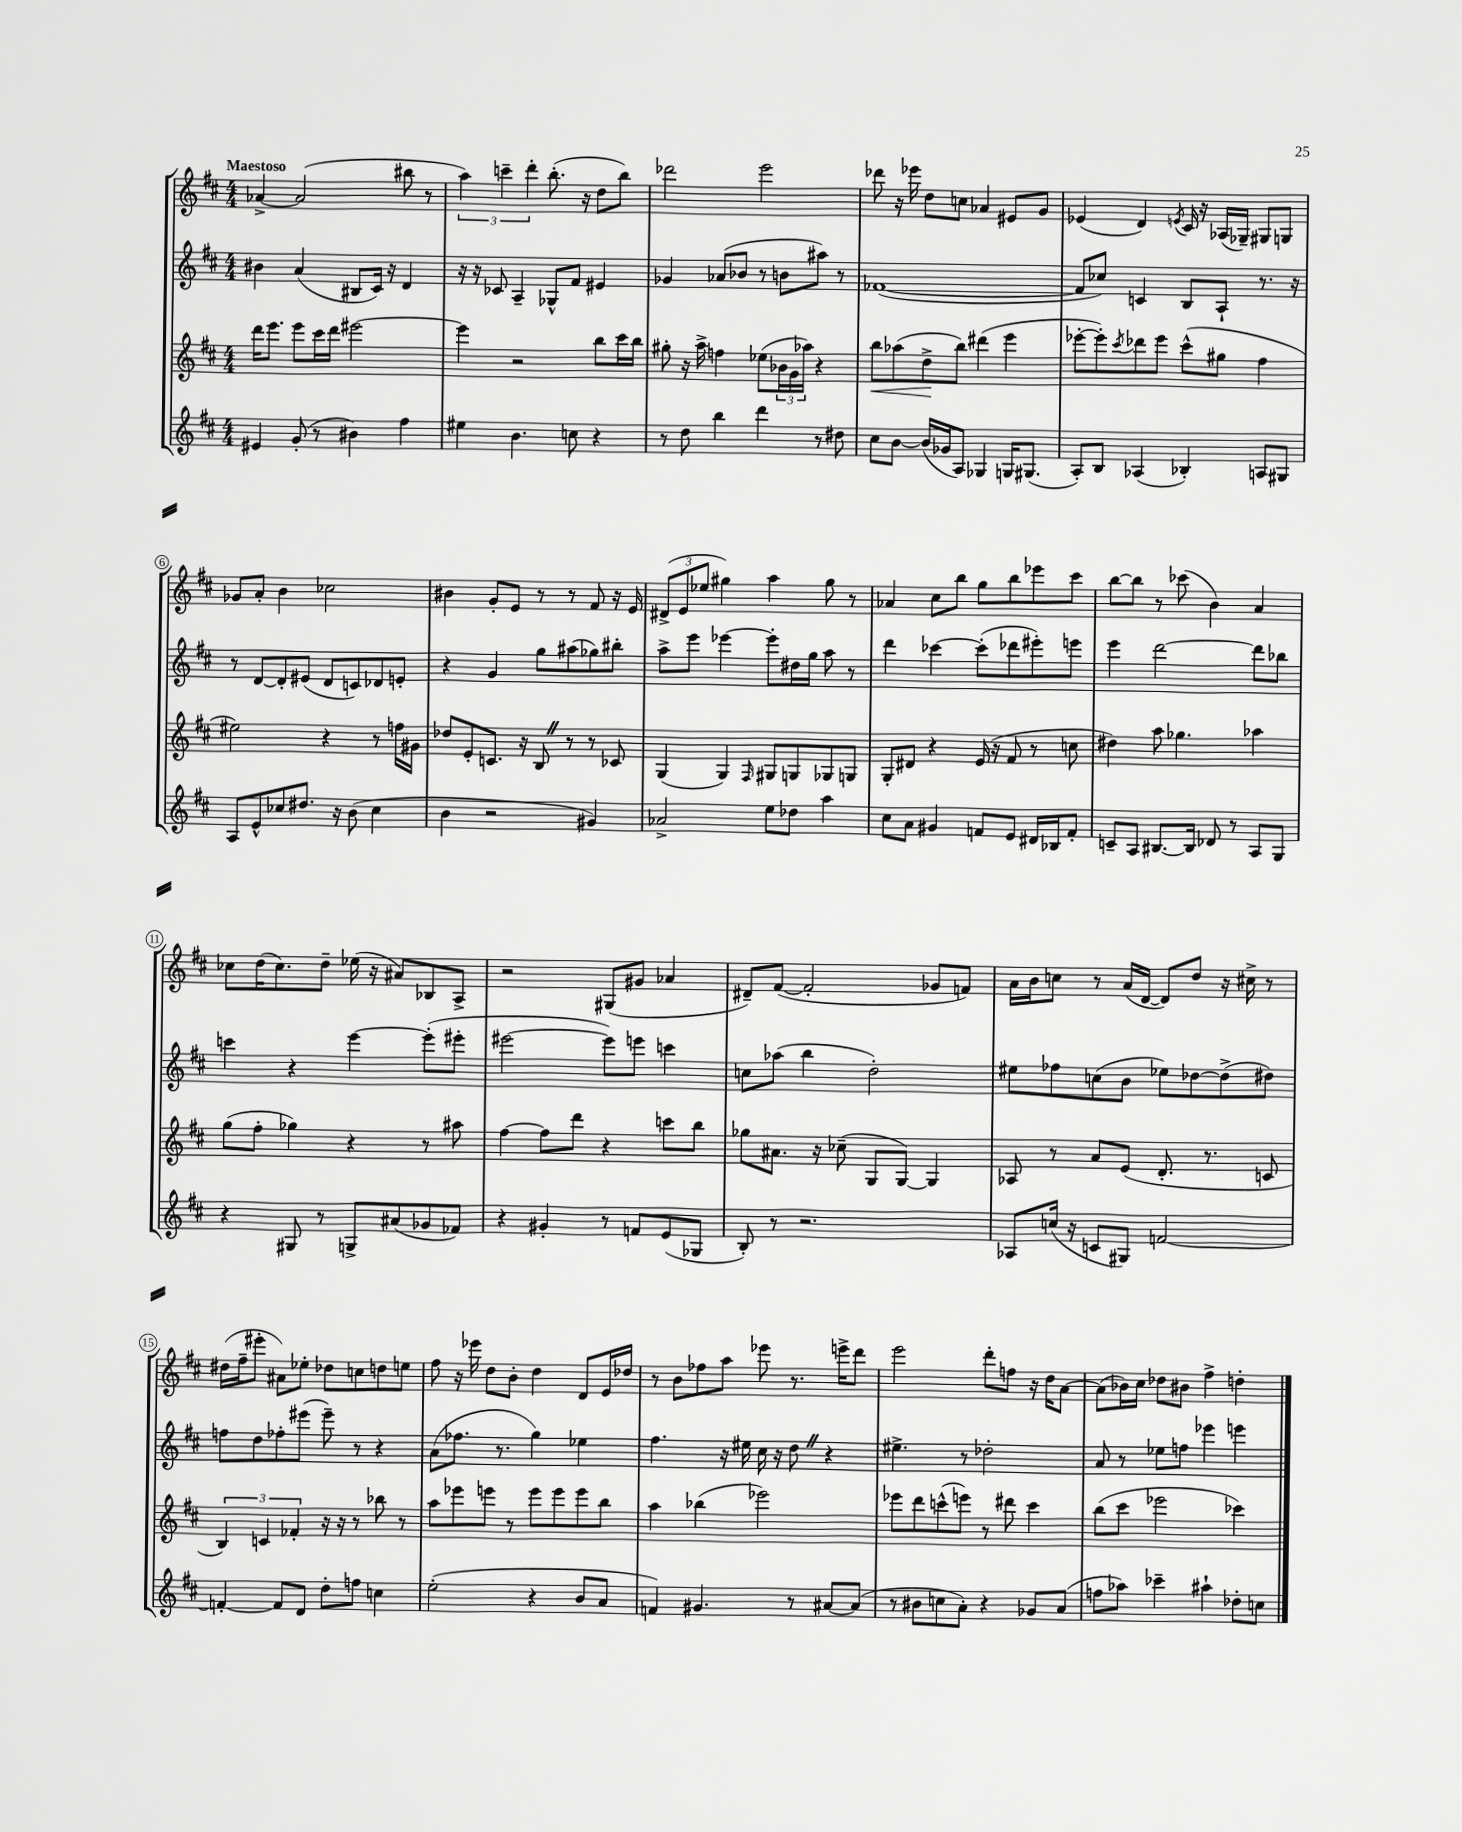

**kern	**kern	**kern	**kern
*staff4	*staff3	*staff2	*staff1
*clefG2	*clefG2	*clefG2	*clefG2
*k[f#c#]	*k[f#c#]	*k[f#c#]	*k[f#c#]
*M4/4	*M4/4	*M4/4	*M4/4
4e#/	16ddd\LK	4b#\	[4a-^/
.	8.eee\J	.	.
(8g'/	8eee\L	(4a/	(2a-/]
8r	16ccc#\L	.	.
.	16ddd\JJ	.	.
4b#\)	[2eee#\	8B#/L	.
.	.	16c#/Jk)	.
.	.	16r	.
4ff#\	.	4d/	8bb#\
.	.	.	8r
=	=	=	=
4ee#\	4eee#\]	16r	6aa\)
.	.	16r	.
.	.	8c-/	.
.	.	.	6ccc~\
4.b\	2r	4A~/	.
.	.	.	6ddd'\
.	.	8G-^^/L	(8.bb'\
8cc\	.	8f#/J	.
.	.	.	16r
4r	8bb\L	4e#/	8dd\L
.	16ccc#\L	.	8bb\J)
.	16bb\JJ	.	.
=	=	=	=
8r	8gg#'\	4g-/	2ddd-\
8dd\	16r	.	.
.	16aa^\	.	.
4bb\	4ff\	(8a-/L	.
.	.	8b-/J	.
4ddd\	(8ee-\L	8r	2eee\
.	24b-\L	8b\L	.
.	24g\	.	.
.	24aa-\JJ)	.	.
8r	4r	8aa#\J)	.
8dd#\	.	8r	.
=	=	=	=
8cc#\L	8bb\L	([1f-	8ddd-\
[8b\J	(8aa-\	.	16r
.	.	.	16eee-\
(16b/]LL	8dd^\	.	8dd\L
16g-/J	.	.	.
8A/J)	8bb\J)	.	8cc\J
4G-/	(4ddd#\	.	4a-/
16G/LK	4eee\	.	8e#/L
(8.G#/J	.	.	.
.	.	.	8g/J
=	=	=	=
8A'/L)	[8eee-'\L	8f-/]L	(4e-/
8B/J	8eee-'\])	8cc-/J)	.
.	8qccc#/	.	.
(4A-/	8ddd-\	4c/	4d/)
.	8eee-\J	.	.
.	.	.	8qe/
4B-'/)	(8ccc#^^\L	8B/L	16c#/
.	.	.	16r
.	8gg#\J	8A`/J	(16A-/LL
.	.	.	16G-~/JJ)
8A/L	4ff#\	8.r	8G#/L
8G#/J	.	.	8G/J
.	.	16r	.
=	=	=	=
8A/L	2ee#\)	8r	8g-/L
8e^^/	.	[8d/L	8a'/J
8cc-/	.	8d'/]	4b\
8.dd#/J	.	(8e#/J	.
.	4r	8d/L	2cc-\
16r	.	.	.
(8b\	.	8c/)	.
4cc-\	8r	8d-/	.
.	16ff\LL	8e'/J	.
.	16g#\JJ	.	.
=	=	=	=
4b\	8dd-/L	4r	4b#\
.	8e'/	.	.
2r	8.c/J	4g/	8g'/L
.	.	.	8e/J
.	16r	.	.
.	8B/	8gg\L	8r
.	8r	(8aa#\	8r
4g#/)	8r	8gg-\)	8f#/
.	8c-/	8bb#'\J	16r
.	.	.	16e/
=	=	=	=
2a-^/	(4G/	8aa^\L	(12d#^/L
.	.	.	12e/
.	.	8eee\J	.
.	.	.	12ee-/J
.	4G/)	[4eee-\	4gg#\)
.	16qqF#/	.	.
8ee\L	8G#/L	8eee-'\]L	4aa\
8dd-\J	8G/	16dd#\L	.
.	.	16gg\JJ	.
4aa\	8G-/	8aa\	8gg#\
.	8G/J	8r	8r
=	=	=	=
8cc#\L	8G'/L	4ddd\	4a-/
8a\J	8d#/J	.	.
4g#/	4r	[4ccc-\	8cc#\L
.	.	.	8bb\J
8f/L	(16e/	(8ccc-'\]L	8gg\L
.	16r	.	.
8e/J	8f#/	8ddd-\	8bb\
16d#/LL	8r	8eee#'\)	8eee-\
16B-/J	.	.	.
8f'/J	8cc\	8eee\J	8ccc#\J
=	=	=	=
8c~/L	4dd#\)	4eee\	[8bb\L
8A/J	.	.	8bb\]J
[8.B#/L	8aa\	[2ddd\	8r
.	4.gg-\	.	(8ccc-\
16B#/]Jk	.	.	.
8d-/	.	.	4b\)
8r	.	.	.
8A/L	4aa-\	8ddd\]L	4a/
8G/J	.	8bb-\J	.
=	=	=	=
4r	(8gg\L	4ccc\	8cc-\L
.	8ff#'\J	.	(16dd\K
.	.	.	8.cc-\)
8G#/	4gg-\)	4r	.
8r	.	.	8dd~\J
8G^/L	4r	[4eee\	(16ee-\
.	.	.	16r
(8a#/	.	.	8a#/L)
8g-/	8r	(8eee'\]L	8B-/
8f-/J)	8aa#\	8eee#'\J	8A^/J
=	=	=	=
4r	[4ff#\	[2eee#\	2r
4g#'/	8ff#\]L	.	.
.	8ddd\J	.	.
8r	4r	8eee#\]L)	(8G#/L
8f/L	.	8eee\J	8g#/J
(8e/	8ccc\L	4ccc\	4a-/
8G-/J	8bb\J	.	.
=	=	=	=
8B'/)	8gg-\L	8cc\L	8d#~/L)
8r	8.a#\J	(8aa-\J	([8f#/J
2.r	.	4bb\	2f#'/]
.	16r	.	.
.	(8cc-~\	.	.
.	8G/L	2dd'\)	.
.	[8G/J)	.	.
.	4G/]	.	8g-/L
.	.	.	8f/J)
=	=	=	=
8A-/L	8A-/	8ee#\L	16a\LL
.	.	.	16b\J
(16cc/Jk	8r	8ff-\	8cc\J
16r	.	.	.
8c/L	8a/L	(8cc\	8r
8G#/J)	(8e/J	8b\J	(16a/LL
.	.	.	[16d/JJ
[2f/	8.d'/	8ee-\L)	8d/]L)
.	.	[8dd-\	8dd/J
.	8.r	.	.
.	.	(8dd-^\]	16r
.	.	.	16cc#^\
.	8c/	8dd#\J)	8r
=	=	=	=
4f'/_	6B/)	8ff\L	(16dd#\LL
.	.	.	16ff#~\J
.	.	8dd\	8eee#'\J
.	6c/	.	.
8f/]L	.	8ff-'\	8a#\L)
.	6f-'/	.	.
8d/J	.	(8eee#\J	8ee-'\J
8dd'\L	16r	8eee#~\)	8dd-\L
.	16r	.	.
8ff\J	8r	8r	8cc\
4cc\	8bb-\	4r	8dd\
.	8r	.	8ee\J
=	=	=	=
(2ee'\	8aa\L	(8a\L	8ff#\
.	8eee-\	8.ff-\J	16r
.	.	.	16eee-\
.	8eee\J	.	8dd\L
.	.	8.r	.
.	8r	.	8b'\J
4r	8eee\L	4gg\)	4dd\
.	8eee\	.	.
8b/L	8eee\	4ee-\	8d/L
8a/J	8bb\J	.	16e/L
.	.	.	16dd-/JJ
=	=	=	=
4f/)	4aa\	4.ff#\	8r
.	.	.	8b\L
4.g#/	(4bb-\	.	8ff-\
.	.	16r	8aa\J
.	.	16ee#\	.
.	2eee-\)	16cc#\	8eee-\
.	.	16r	.
8r	.	8dd\	8.r
[8a#/L	.	4r	.
.	.	.	16eee^\LK
(8a#/]J	.	.	8ddd\J
=	=	=	=
8r	8eee-\L	4.ee#^\	2eee\
8b#\L	8ddd\	.	.
8cc\	(8ccc^^\	.	.
8a'\J)	8eee\J)	8r	.
4r	8r	2dd-'\	8ddd'\L
.	8ddd#\	.	8ff\J
8g-/L	4ccc\	.	16r
.	.	.	16dd\LK
(8a/J	.	.	[8a\J
=	=	=	=
8ff\L	(8bb\L	8a/	(8a\]L
8aa-\J)	8ccc#\J	8r	16b-\L)
.	.	.	16cc#\JJ
4ccc-~\	2eee-\	8ee-\L	8dd-\L
.	.	8ff\J	8b#\J
4aa#`\	.	4eee-\	4ff#^\
8dd-'\L	4ccc-\)	4eee\	4dd'\
8cc\J	.	.	.
==	==	==	==
*-	*-	*-	*-
